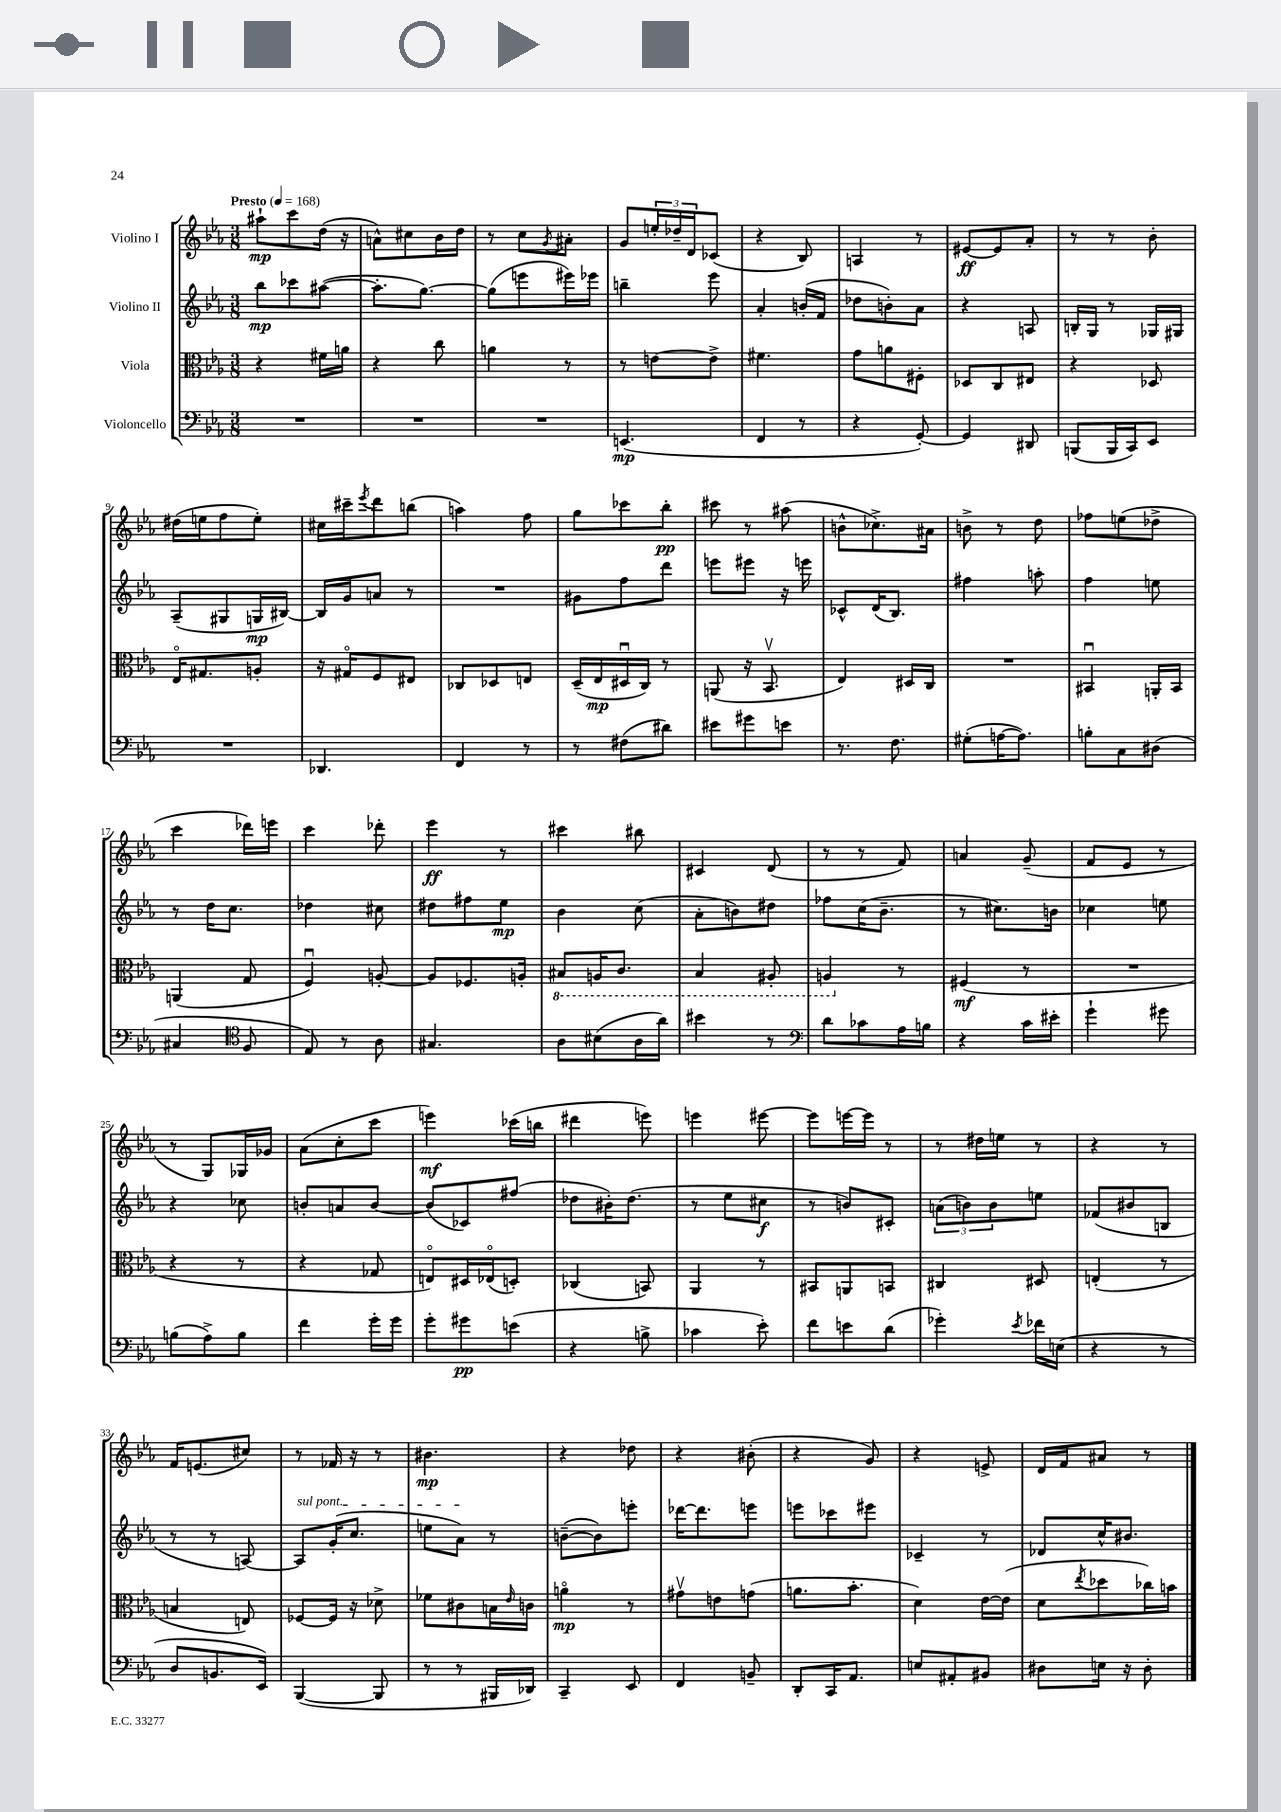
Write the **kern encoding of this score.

**kern	**dynam	**kern	**dynam	**kern	**dynam	**kern	**dynam
*part4	*part4	*part3	*part3	*part2	*part2	*part1	*part1
*staff4	*staff4	*staff3	*staff3	*staff2	*staff2	*staff1	*staff1
*I"Violoncello	*	*I"Viola	*	*I"Violino II	*	*I"Violino I	*
*clefF4	*	*clefC3	*	*clefG2	*	*clefG2	*
*k[b-e-a-]	*	*k[b-e-a-]	*	*k[b-e-a-]	*	*k[b-e-a-]	*
*M3/8	*	*M3/8	*	*M3/8	*	*M3/8	*
*MM168	*	*MM168	*	*MM168	*	*MM168	*
=1	=1	=1	=1	=1	=1	=1	=1
!	!	!	!	!	!	!LO:TX:a:B:t=Presto	!
4.r	.	4r	.	8bb-\L	mp	8aa#X`\L	mp
.	.	.	.	8ccc-X\	.	8ccc\	.
.	.	16f#X\LL	.	([8aa#X\J	.	(16dd\Jk	.
.	.	16an\JJ	.	.	.	16r	.
=2	=2	=2	=2	=2	=2	=2	=2
4.r	.	4r	.	8.aa#'\L]	.	8an^^\L)	.
.	.	.	.	.	.	8cc#X\	.
.	.	.	.	[8.gg\J)	.	.	.
.	.	8cc\	.	.	.	16b-\L	.
.	.	.	.	.	.	16dd\JJ	.
=3	=3	=3	=3	=3	=3	=3	=3
4.r	.	4an\	.	(8gg\L]	.	8r	.
.	.	.	.	8eeen\	.	8cc\L	.
.	.	.	.	.	.	8qg/	.
.	.	8r	.	16eee#X\L)	.	8a#X'\J	.
.	.	.	.	16eee-X\JJ	.	.	.
=4	=4	=4	=4	=4	=4	=4	=4
(4.EEn/	mp	8r	.	4bbn~\	.	8g/L	.
.	.	[8en\L	.	.	.	24een'/L	.
.	.	.	.	.	.	24dd-X~/	.
.	.	.	.	.	.	24d/J	.
.	.	8e^\J]	.	8eee-\	.	(8c-X/J	.
=5	=5	=5	=5	=5	=5	=5	=5
4FF/	.	4.f#X\	.	4a-'/	.	4r	.
8r	.	.	.	(16bn'/LL	.	8B-/)	.
.	.	.	.	16f/JJ	.	.	.
=6	=6	=6	=6	=6	=6	=6	=6
4r	.	8g\L	.	8dd-X\L	.	4An/	.
.	.	8an\	.	8bn'\)	.	.	.
[8GG'/)	.	8F#X'\J	.	8a-\J	.	8r	.
=7	=7	=7	=7	=7	=7	=7	=7
4GG/]	.	8D-X/L	.	4r	.	[8e#X/L	ff
.	.	8C/	.	.	.	8e#/]	.
8DD#X/	.	8E#X/J	.	8An/	.	8a-'/J	.
=8	=8	=8	=8	=8	=8	=8	=8
(8BBBn/L	.	4r	.	16Bn'/LL	.	8r	.
.	.	.	.	16G/JJ	.	.	.
16BBB/L	.	.	.	8r	.	8r	.
16CC/J)	.	.	.	.	.	.	.
8EE-/J	.	8D-X/	.	16G-X/LL	.	8b-'\	.
.	.	.	.	16G#X/JJ	.	.	.
!!LO:LB:g=z
=9	=9	=9	=9	=9	=9	=9	=9
4.r	.	16E-/KL	.	(8A-~/L	.	(16dd#X\LL	.
.	.	8.G#X/	.	.	.	16een\J	.
.	.	.	.	8G#X/	.	8ff\	.
.	.	8An'/J	.	16Gn/L	mp	8ee'\J)	.
.	.	.	.	[16B#X/JJ)	.	.	.
=10	=10	=10	=10	=10	=10	=10	=10
4.DD-X/	.	16r	.	16B#/LL]	.	16cc#X\LL	.
.	.	16G#X/KL	.	16g/J	.	16ccc#X~\J	.
.	.	.	.	.	.	8qeee-/	.
.	.	8F/	.	8an/J	.	8ddd\	.
.	.	8E#X/J	.	8r	.	(8bbn\J	.
=11	=11	=11	=11	=11	=11	=11	=11
4FF/	.	8C-X/L	.	4.r	.	4aan\)	.
.	.	8D-X/	.	.	.	.	.
8r	.	8En/J	.	.	.	8ff\	.
=12	=12	=12	=12	=12	=12	=12	=12
8r	.	(16D~/LL	.	8g#X\L	.	8gg\L	.
.	.	16E-/	mp	.	.	.	.
(8F#X\L	.	16D#Xu/	.	8ff\	.	8ccc-X\	.
.	.	16C/JJ)	.	.	.	.	.
8d#X\J)	.	8r	.	8ddd\J	.	8bb-'\J	pp
=13	=13	=13	=13	=13	=13	=13	=13
8e#X\L	.	(8AAn/	.	8eeen\L	.	8ccc#X\	.
8g#X\	.	16r	.	8eee#X\J	.	8r	.
.	.	8.BB-v/	.	.	.	.	.
8en\J	.	.	.	16r	.	(8aa#X\	.
.	.	.	.	16eeen\	.	.	.
=14	=14	=14	=14	=14	=14	=14	=14
8.r	.	4E-/)	.	8c-X^^/L	.	8bn^^\L	.
.	.	.	.	(16d/K	.	8.cc-X^\)	.
8.F\	.	.	.	8.B-/J)	.	.	.
.	.	16D#X/LL	.	.	.	.	.
.	.	16C/JJ	.	.	.	16a#X\Jk	.
=15	=15	=15	=15	=15	=15	=15	=15
(8G#X'\L	.	4.r	.	4ff#X\	.	8bn^\	.
[16An\K	.	.	.	.	.	8r	.
8.A\J])	.	.	.	.	.	.	.
.	.	.	.	8aan'\	.	8dd\	.
=16	=16	=16	=16	=16	=16	=16	=16
8Bn'\L	.	4BB#Xu/	.	4ff\	.	8ff-X\L	.
8C\	.	.	.	.	.	(8een\	.
(8D#X\J	.	16AAn'/LL	.	8een\	.	8dd-X^\J	.
.	.	16BB#/JJ	.	.	.	.	.
!!LO:LB:g=z
=17	=17	=17	=17	=17	=17	=17	=17
4C#X/	.	(4AAn/	.	8r	.	4ccc\	.
.	.	.	.	16dd\KL	.	.	.
.	.	.	.	8.cc\J	.	.	.
*clefC4	*	*	*	*	*	*	*
8F/	.	8G/	.	.	.	16ddd-X\LL)	.
.	.	.	.	.	.	16eeen\JJ	.
=18	=18	=18	=18	=18	=18	=18	=18
8E-/)	.	4Fu/)	.	4dd-X\	.	4ccc\	.
8r	.	.	.	.	.	.	.
8A-\	.	[8An'/	.	8cc#X\	.	8ddd-X'\	.
=19	=19	=19	=19	=19	=19	=19	=19
4.G#X/	.	8A/L]	.	8dd#X\L	.	4eee-\	ff
.	.	8.F-X/	.	8ff#X\	.	.	.
.	.	.	.	8ee-\J	mp	8r	.
.	.	16An'/Jk	.	.	.	.	.
=20	=20	=20	=20	=20	=20	=20	=20
*	*	*8ba	*	*	*	*	*
8A-\L	.	8BB#X/L	.	4b-\	.	4ccc#X\	.
(8B#X\	.	16AAn/K	.	.	.	.	.
.	.	8.C/J	.	.	.	.	.
16A-\L	.	.	.	(8cc\	.	8bb#X\	.
16a-\JJ)	.	.	.	.	.	.	.
=21	=21	=21	=21	=21	=21	=21	=21
4b#X\	.	4BB-/	.	8a-'\L	.	4c#X/	.
.	.	.	.	8bn\)	.	.	.
8r	.	8AA#X'/	.	8dd#X\J	.	(8d/	.
=22	=22	=22	=22	=22	=22	=22	=22
*clefF4	*	*	*	*	*	*	*
8d\L	.	4AAn/	.	8ff-X\L	.	8r	.
8c-X\	.	.	.	(16cc\K	.	8r	.
.	.	.	.	8.b-~\J	.	.	.
*	*	*X8ba	*	*	*	*	*
16A-\L	.	8r	.	.	.	8f/)	.
16Bn\JJ	.	.	.	.	.	.	.
=23	=23	=23	=23	=23	=23	=23	=23
4r	.	(4F#X/	mf	8r	.	4an/	.
.	.	.	.	8.cc#X\L)	.	.	.
16c\LL	.	8r	.	.	.	(8g~/	.
16e#X'\JJ	.	.	.	16bn\Jk	.	.	.
=24	=24	=24	=24	=24	=24	=24	=24
4g`\	.	4.r	.	4cc-X\	.	8f/L	.
.	.	.	.	.	.	8e-/J	.
8g#X\	.	.	.	8een\	.	8r	.
!!LO:LB:g=z
=25	=25	=25	=25	=25	=25	=25	=25
(8Bn\L	.	4r	.	4r	.	8r	.
8A-^\)	.	.	.	.	.	8G/L)	.
8B\J	.	8r	.	8cc-X\	.	16G-X/L	.
.	.	.	.	.	.	16g-X/JJ	.
=26	=26	=26	=26	=26	=26	=26	=26
4f\	.	4r	.	8bn'/L	.	(8a-\L	.
.	.	.	.	8an/	.	8cc'\	.
16g'\LL	.	8G-X/	.	[8b/J	.	8ccc\J	.
16g\JJ	.	.	.	.	.	.	.
=27	=27	=27	=27	=27	=27	=27	=27
8g'\L	.	8En/L)	.	(8b/L]	.	4eeen\)	mf
8g#X\	pp	16D#X/L	.	8c-X/)	.	.	.
.	.	(16E-X/J	.	.	.	.	.
(8en\J	.	8Dn'/J)	.	(8ff#X/J	.	(16ccc-X\LL	.
.	.	.	.	.	.	16bbn\JJ	.
=28	=28	=28	=28	=28	=28	=28	=28
4r	.	(4C-X/	.	8dd-X\L	.	4ddd#X\	.
.	.	.	.	16b#X'\K)	.	.	.
.	.	.	.	(8.dd-\J	.	.	.
8Bn^\	.	8BBn/)	.	.	.	8eeen\)	.
=29	=29	=29	=29	=29	=29	=29	=29
4c-X\	.	4AA-/	.	8r	.	4eeen\	.
.	.	.	.	8ee-\L	.	.	.
8e-'\)	.	8r	.	8cc#X\J	f	[8eee#X\	.
=30	=30	=30	=30	=30	=30	=30	=30
8f\L	.	8BB#X/L	.	8r	.	8eee#\L]	.
8en\	.	8AAn/	.	8bn/L)	.	[16eeen\L	.
.	.	.	.	.	.	16eee\JJ]	.
(8d\J	.	8BBn/J	.	8c#X'/J	.	8r	.
=31	=31	=31	=31	=31	=31	=31	=31
4g-X'\)	.	4C#X/	.	(12an\L	.	8r	.
.	.	.	.	12bn\)	.	.	.
.	.	.	.	.	.	16dd#X\LL	.
.	.	.	.	12b\	.	.	.
.	.	.	.	.	.	16een\JJ	.
8qe-/	.	.	.	.	.	.	.
16f-X\LL	.	8D#X/	.	8een\J	.	8r	.
(16En\JJ	.	.	.	.	.	.	.
=32	=32	=32	=32	=32	=32	=32	=32
4r	.	(4En'/	.	(8f-X/L	.	4r	.
.	.	.	.	8b#X/	.	.	.
8r	.	8r	.	8Bn/J	.	8r	.
!!LO:LB:g=z
=33	=33	=33	=33	=33	=33	=33	=33
8D/L	.	4Bn/	.	8r	.	16f/KL	.
.	.	.	.	.	.	(8.en/	.
8.BBn/	.	.	.	8r	.	.	.
.	.	8En/)	.	[8An/)	.	8cc#X/J)	.
16EE-/Jk)	.	.	.	.	.	.	.
=34	=34	=34	=34	=34	=34	=34	=34
!	!	!	!	!LO:TX:a:i:t=sul pont.	!	!	!
([4BBB-/	.	[8F-X/L	.	8A/L]	.	8r	.
.	.	16F-/Jk]	.	(16g'/K	.	16f-X/	.
.	.	16r	.	8.cc/J	.	16r	.
8BBB-/]	.	8d-X^\	.	.	.	8r	.
=35	=35	=35	=35	=35	=35	=35	=35
8r	.	8f-X\L	.	8een\L	.	4.b#X\	mp
8r	.	8c#X\	.	8a-\J)	.	.	.
16BBB#X/LL	.	16Bn\L	.	8r	.	.	.
.	.	16qqe-/	.	.	.	.	.
16DD-X/JJ)	.	16cn\JJ	.	.	.	.	.
=36	=36	=36	=36	=36	=36	=36	=36
4CC~/	.	4an\	mp	([8bn~\L	.	4r	.
.	.	.	.	8b\])	.	.	.
8EE-/	.	8r	.	8eeen'\J	.	8dd-X\	.
=37	=37	=37	=37	=37	=37	=37	=37
4FF/	.	8g#Xv\L	.	[16ddd-X\KL	.	4r	.
.	.	.	.	8.ddd-\]	.	.	.
.	.	8en\	.	.	.	.	.
8BBn~/	.	(8gn\J	.	8eeen\J	.	(8b#X'\	.
=38	=38	=38	=38	=38	=38	=38	=38
8DD'/L	.	8.an\L	.	8eeen\L	.	4r	.
16CC/K	.	.	.	8ccc-X\	.	.	.
8.AA-/J	.	8.b-'\J	.	.	.	.	.
.	.	.	.	8eee#X\J	.	8g/)	.
=39	=39	=39	=39	=39	=39	=39	=39
8En/L	.	4d\)	.	4c-X~/	.	4r	.
8AA#X'/	.	.	.	.	.	.	.
8BB#X/J	.	[16e-\LL	.	8r	.	8en^/	.
.	.	(16e-\JJ]	.	.	.	.	.
=40	=40	=40	=40	=40	=40	=40	=40
8D#X\L	.	8d\L	.	8d-X/L	.	16d/LL	.
.	.	.	.	.	.	16f/J	.
.	.	8qee-/	.	.	.	.	.
16En\Jk	.	8dd-X\	.	16cc^^/K	.	8a#X/J	.
16r	.	.	.	8.b#X/J	.	.	.
8D#'\	.	16cc-X\L)	.	.	.	8r	.
.	.	16bn\JJ	.	.	.	.	.
==	==	==	==	==	==	==	==
*-	*-	*-	*-	*-	*-	*-	*-
